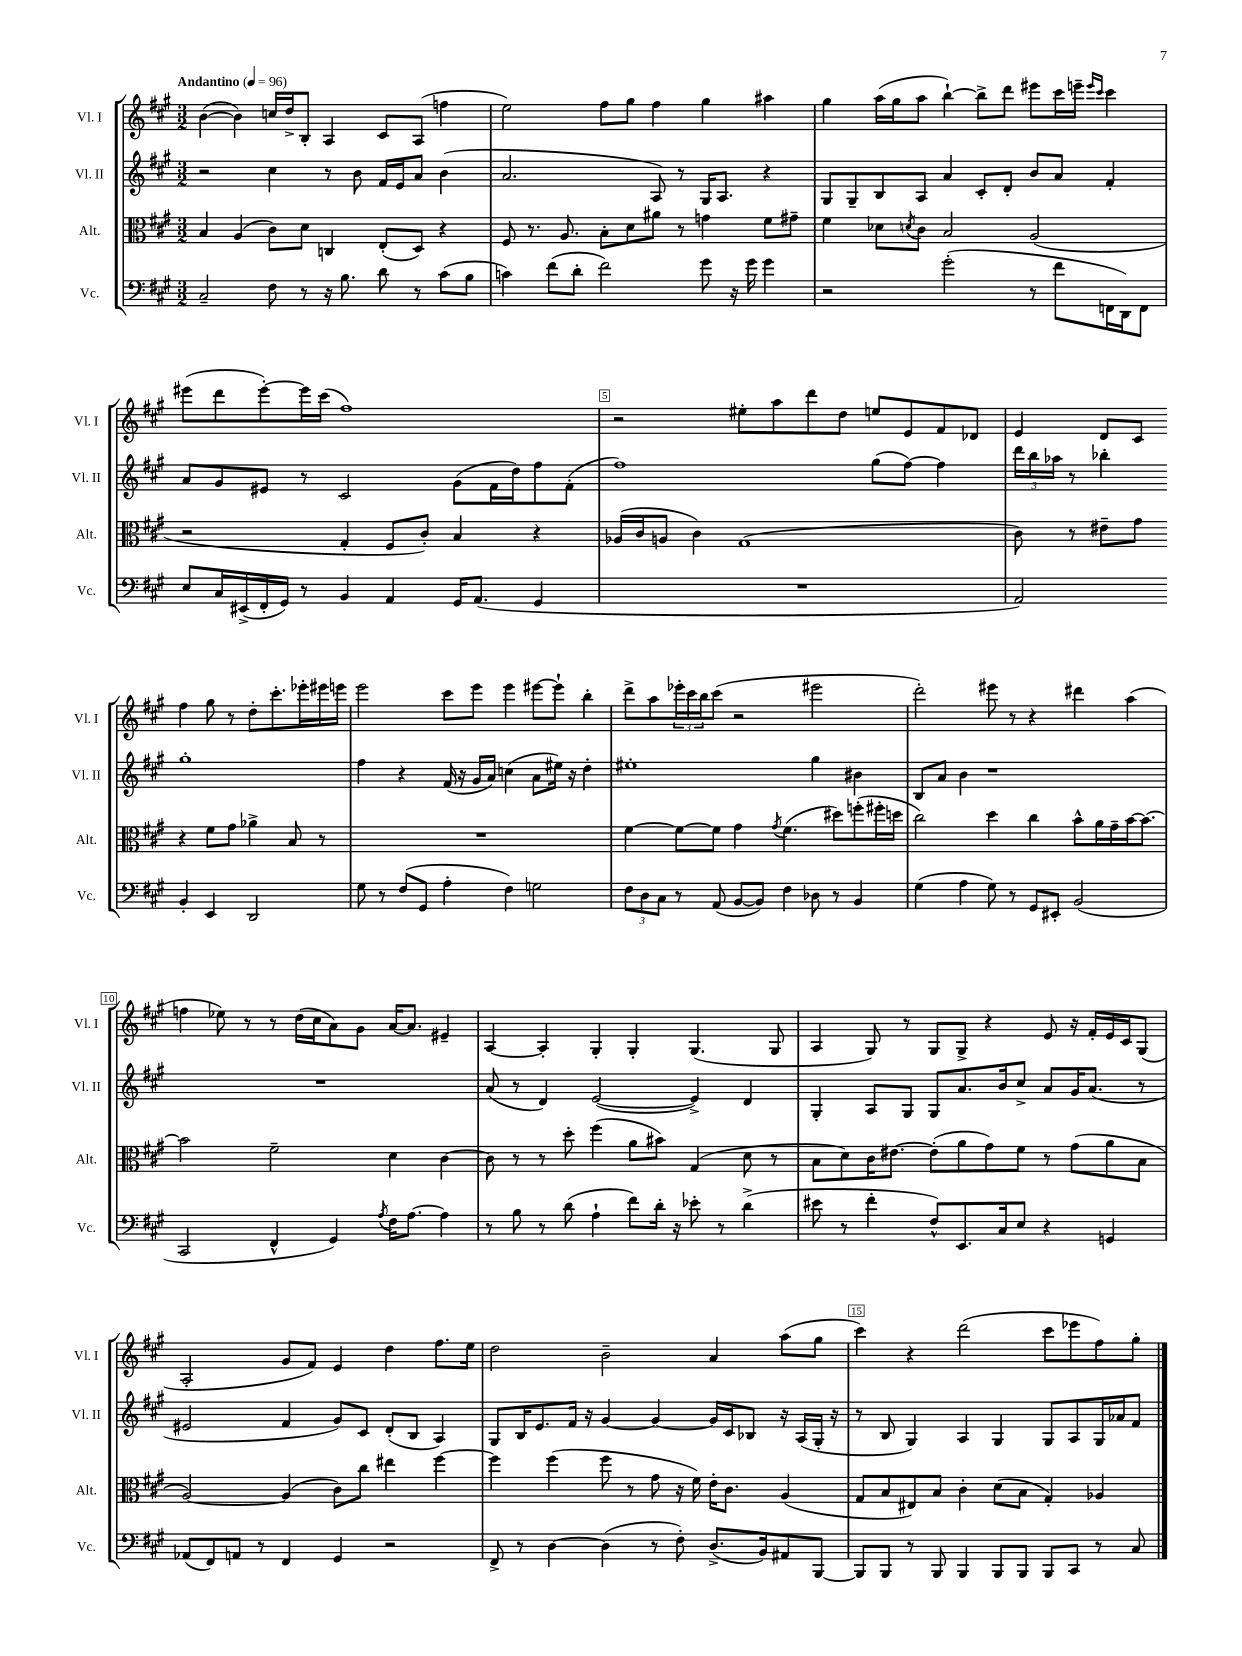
<<
\new StaffGroup <<
\new Staff = "s0" \with { instrumentName = "Vl. I" shortInstrumentName = "Vl. I" } {
    \clef treble \key a \major \numericTimeSignature \time 3/2 \tempo "Andantino" 4 = 96
    b'4~( b'4) c''16 d''16-> b8-. a4 cis'8 a8( f''4 |
    e''2) fis''8 gis''8 fis''4 gis''4 ais''4 |
    gis''4 a''16( gis''16 a''8 b''4~-!) b''8-> d'''8 eis'''8 cis'''16 e'''16-- \grace { e'''16 cis'''16 } cis'''4 |
    eis'''8( d'''8 eis'''8~-.) eis'''16 cis'''16( fis''1) |
    r2 eis''8-. a''8 d'''8 d''8 e''8 e'8 fis'8 des'8 |
    e'4 d'8 cis'8 fis''4 gis''8 r8 d''8-. cis'''8.-. ees'''16-. eis'''16 e'''16 |
    e'''2 cis'''8 e'''8 e'''4 eis'''8~ eis'''8-! b''4-. |
    d'''8-> a''8 \tuplet 3/2 { ees'''16-. cis'''16 b''16 } cis'''8( r2 eis'''2 |
    d'''2-.) eis'''8 r8 r4 dis'''4 a''4( |
    f''4 ees''8) r8 r8 d''16( cis''16 a'8) gis'8 a'16~ a'8. eis'4-- |
    a4~ a4-. gis4-. gis4-. gis4.( gis8 |
    a4 gis8) r8 gis8 gis8-> r4 e'8 r16 fis'16-. e'16 cis'16 gis8( |
    a2-. gis'8 fis'8) e'4 d''4 fis''8. e''16 |
    d''2 b'2-- a'4 a''8( gis''8 |
    cis'''4) r4 d'''2( cis'''8 ees'''8 fis''8) gis''8-. \bar "|." |
}
\new Staff = "s1" \with { instrumentName = "Vl. II" shortInstrumentName = "Vl. II" } {
    \clef treble \key a \major \numericTimeSignature \time 3/2
    r2 cis''4 r8 b'8 fis'16 e'16 a'8 b'4( |
    a'2. a8) r8 gis16 a8. r4 |
    gis8 gis8-- b8 a8 a'4 cis'8-. d'8-. b'8 a'8 fis'4-. |
    a'8 gis'8 eis'8 r8 cis'2 gis'8( fis'16 d''16) fis''8 fis'8-.( |
    fis''1) gis''8( fis''8~) fis''4 |
    \tuplet 3/2 { d'''16 b''16 aes''16 } r8 bes''4-. gis''1-. |
    fis''4 r4 fis'16( r16 gis'16 a'16) c''4( a'8 eis''16) r16 d''4-. |
    eis''1-. gis''4 bis'4 |
    b8 a'8 b'4 r1 |
    R1. |
    a'8( r8 d'4) e'2~( e'4->) d'4 |
    gis4-. a8 gis8 gis8 a'8. b'16 cis''8-> a'8 gis'16 a'8.( r8 |
    eis'2 fis'4 gis'8) cis'8 d'8-.( b8 a4) |
    gis8 b16 e'8. fis'16 r16 gis'4~ gis'4~ gis'16 cis'16 bes8 r16 a16( gis16-. r16 |
    r8 b8 gis4) a4 gis4 gis8 a8 gis16 aes'16 fis'8 \bar "|." |
}
\new Staff = "s2" \with { instrumentName = "Alt." shortInstrumentName = "Alt." } {
    \clef alto \key a \major \numericTimeSignature \time 3/2
    b4 a4( cis'8) d'8 c4 e8-.( d8) r4 |
    fis8 r8. a8. b8-. d'8 ais'8 r8 g'4 fis'8 gis'8-- |
    fis'4 des'8 \acciaccatura { d'8 } cis'8 b2 a2( |
    r2 gis4-. fis8 cis'8-.) b4 r4 |
    aes16( cis'16 a8 cis'4) gis1( |
    cis'8) r8 eis'8-- gis'8 r4 fis'8 gis'8 aes'4-> b8 r8 |
    R1. |
    fis'4~ fis'8~ fis'8 gis'4 \acciaccatura { gis'8 } fis'4.( dis''8) f''8-.( fis''16-. d''16 |
    cis''2) d''4 cis''4 b'8-^ a'16 gis'16-- b'16~ b'8.~ |
    b'2 fis'2-- d'4 cis'4~ |
    cis'8 r8 r8 d''8-. fis''4( a'8 bis'8) gis4( d'8 r8 |
    b8 d'8) cis'16 eis'8.~ eis'8-.( a'8 gis'8) fis'8 r8 gis'8( a'8 b8 |
    a2~) a4( cis'8) cis''8 eis''4 fis''4~ |
    fis''4 fis''4( fis''8 r8 gis'8 r16 fis'16) e'16-. cis'8. a4( |
    gis8 b8 eis8) b8 cis'4-. d'8( b8 gis4-.) aes4 \bar "|." |
}
\new Staff = "s3" \with { instrumentName = "Vc." shortInstrumentName = "Vc." } {
    \clef bass \key a \major \numericTimeSignature \time 3/2
    cis2-- fis8 r8 r16 b8. d'8 r8 cis'8( b8 |
    c'4) fis'8( d'8-. fis'2) gis'8 r16 gis'16 gis'4 |
    r2 gis'2-.( r8 fis'8 f,16 d,16) f,8 |
    e8 cis16 eis,16->( fis,16-. gis,16) r8 b,4 a,4 gis,16 a,8.( gis,4 |
    R1. |
    a,2) b,4-. e,4 d,2 |
    gis8 r8 fis8( gis,8 a4-. fis4) g2 |
    \tuplet 3/2 { fis8 d8 cis8 } r8 a,8( b,8~ b,8) fis4 des8 r8 b,4 |
    gis4( a4 gis8) r8 gis,8 eis,8-. b,2( |
    cis,2 fis,4-^ gis,4) \acciaccatura { a8 } fis16 a8.~ a4 |
    r8 b8 r8 d'8( a4-! fis'8) d'16-. r16 ees'8-. r8 d'4->( |
    eis'8 r8 fis'4-. fis8-^) e,8. cis16 e8 r4 g,4 |
    aes,8( fis,8) a,8 r8 fis,4 gis,4 r2 |
    fis,8-> r8 d4~ d4( r8 fis8-.) d8.->( b,16) ais,8 b,,8~ |
    b,,8 b,,8 r8 b,,8 b,,4 b,,8 b,,8 b,,8 cis,8 r8 cis8 \bar "|." |
}
>>
>>
\layout { \context { \Score \override BarNumber.break-visibility = ##(#f #t #t) barNumberVisibility = #(every-nth-bar-number-visible 5) \override BarNumber.stencil = #(make-stencil-boxer 0.1 0.3 ly:text-interface::print) } }
